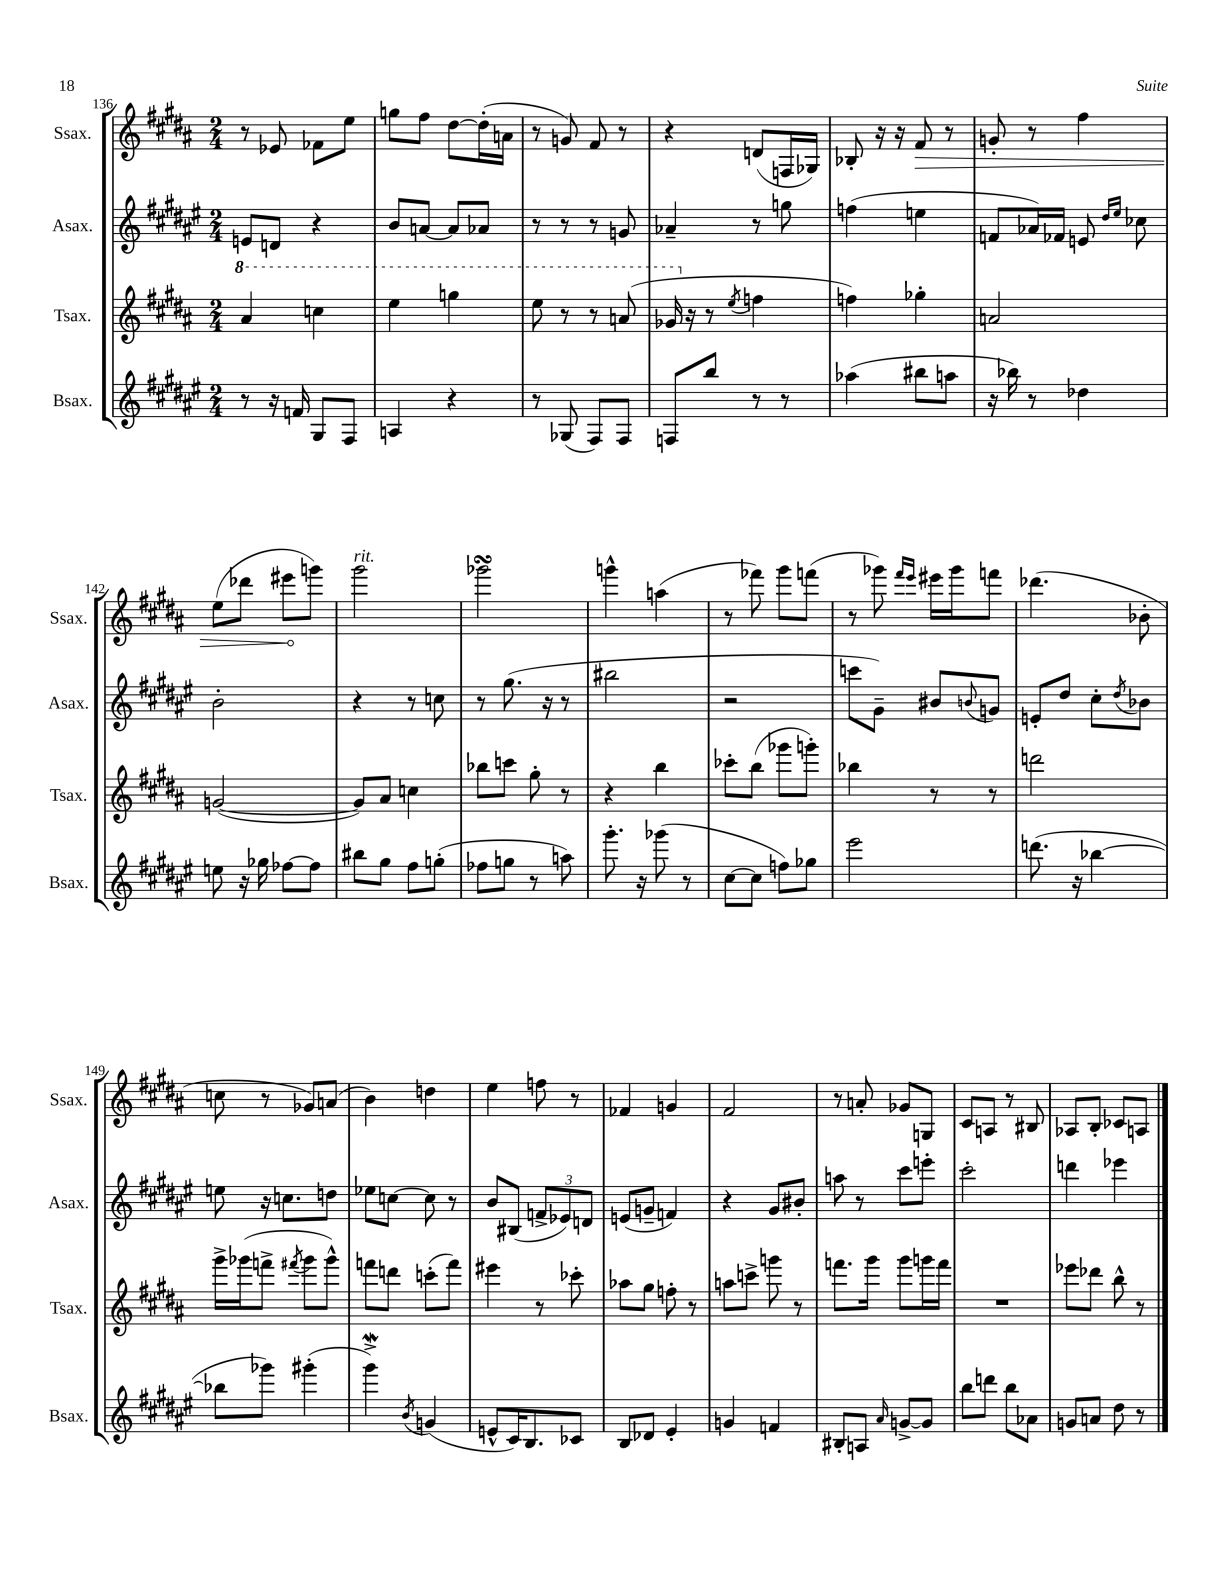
<<
\new StaffGroup <<
\new Staff = "s0" \with { instrumentName = "Ssax." shortInstrumentName = "Ssax." } {
    \clef treble \key b \major \numericTimeSignature \time 2/4
    r8 ees'8 fes'8 e''8 |
    g''8 fis''8 dis''8~ dis''16-.( a'16 |
    r8 g'8) fis'8 r8 |
    r4 d'8( f16 ges16) |
    bes8-. r16 r16 \once \override Hairpin.circled-tip = ##t fis'8\> r8 |
    g'8-. r8 fis''4 |
    e''8( des'''8 eis'''8\! g'''8) |
    gis'''2^\markup { \italic "rit." } |
    ges'''2\turn |
    g'''4-^ a''4( |
    r8 fes'''8) gis'''8 f'''8( |
    r8 ges'''8) \grace { fis'''16 e'''16 } eis'''16 ges'''16 f'''8 |
    des'''4.( bes'8-. |
    c''8 r8 ges'8) a'8( |
    b'4) d''4 |
    e''4 f''8 r8 |
    fes'4 g'4 |
    fis'2 |
    r8 a'8-. ges'8 g8 |
    cis'8 a8 r8 bis8 |
    aes8 b8-. ces'8 a8 \bar "|." |
}
\new Staff = "s1" \with { instrumentName = "Asax." shortInstrumentName = "Asax." } {
    \clef treble \key fis \major \numericTimeSignature \time 2/4
    e'8 d'8 r4 |
    b'8 a'8~ a'8 aes'8 |
    r8 r8 r8 g'8 |
    aes'4-- r8 g''8 |
    f''4( e''4 |
    f'8 aes'16) fes'16 e'8 \grace { dis''16 eis''16 } ces''8 |
    b'2-. |
    r4 r8 c''8 |
    r8 gis''8.( r16 r8 |
    bis''2 |
    r2 |
    c'''8 gis'8--) bis'8 \appoggiatura { b'8 } g'8 |
    e'8-. dis''8 cis''8-. \acciaccatura { dis''8 } bes'8 |
    e''8 r16 c''8. d''8 |
    ees''8 c''8~ c''8 r8 |
    b'8 bis8( \tuplet 3/2 { f'8-> ees'8) d'8 } |
    e'8( g'8-- f'4) |
    r4 gis'8 bis'8-. |
    a''8 r8 cis'''8 e'''8-. |
    cis'''2-. |
    d'''4 ees'''4 \bar "|." |
}
\new Staff = "s2" \with { instrumentName = "Tsax." shortInstrumentName = "Tsax." } {
    \clef treble \key b \major \numericTimeSignature \time 2/4
    \ottava #1 ais''4 c'''4 |
    e'''4 g'''4 |
    e'''8 r8 r8 a''8( |
    ges''16 \ottava #0 r16 r8 \acciaccatura { e''8 } f''4 |
    f''4) ges''4-. |
    a'2 |
    g'2~( |
    g'8) ais'8 c''4 |
    bes''8 c'''8 gis''8-. r8 |
    r4 b''4 |
    ces'''8-. b''8( ges'''8 g'''8-.) |
    bes''4 r8 r8 |
    d'''2 |
    gis'''16-> ges'''16( f'''8-> \acciaccatura { fis'''8 } ges'''8 ges'''8-^) |
    f'''8 d'''8 c'''8-.( f'''8) |
    eis'''4 r8 ces'''8-. |
    aes''8 gis''8 f''8-. r8 |
    a''8 c'''8-> g'''8 r8 |
    f'''8. gis'''16 gis'''8 g'''16 f'''16 |
    R2 |
    ees'''8 des'''8 b''8-^ r8 \bar "|." |
}
\new Staff = "s3" \with { instrumentName = "Bsax." shortInstrumentName = "Bsax." } {
    \clef treble \key fis \major \numericTimeSignature \time 2/4
    r8 r16 f'16 gis8 fis8 |
    a4 r4 |
    r8 ges8( fis8) fis8 |
    f8 b''8 r8 r8 |
    aes''4( bis''8 a''8 |
    r16 bes''16) r8 des''4 |
    e''8 r16 ges''16 fes''8~ fes''8 |
    bis''8 gis''8 fis''8 g''8-.( |
    fes''8 g''8 r8 a''8) |
    gis'''8.-. r16 ges'''8( r8 |
    cis''8~ cis''8 f''8) ges''8 |
    eis'''2 |
    d'''8.( r16 bes''4~ |
    bes''8 ges'''8) gis'''4-.( |
    gis'''4->\mordent) \acciaccatura { b'8 } g'4( |
    e'8-^ cis'16) b8. ces'8 |
    b8 des'8 eis'4-. |
    g'4 f'4 |
    bis8-. a8 \grace { ais'16 } g'8~-> g'8 |
    b''8 d'''8 b''8 aes'8 |
    g'8 a'8 dis''8 r8 \bar "|." |
}
>>
>>
\layout { \context { \Score currentBarNumber = #136 } }
